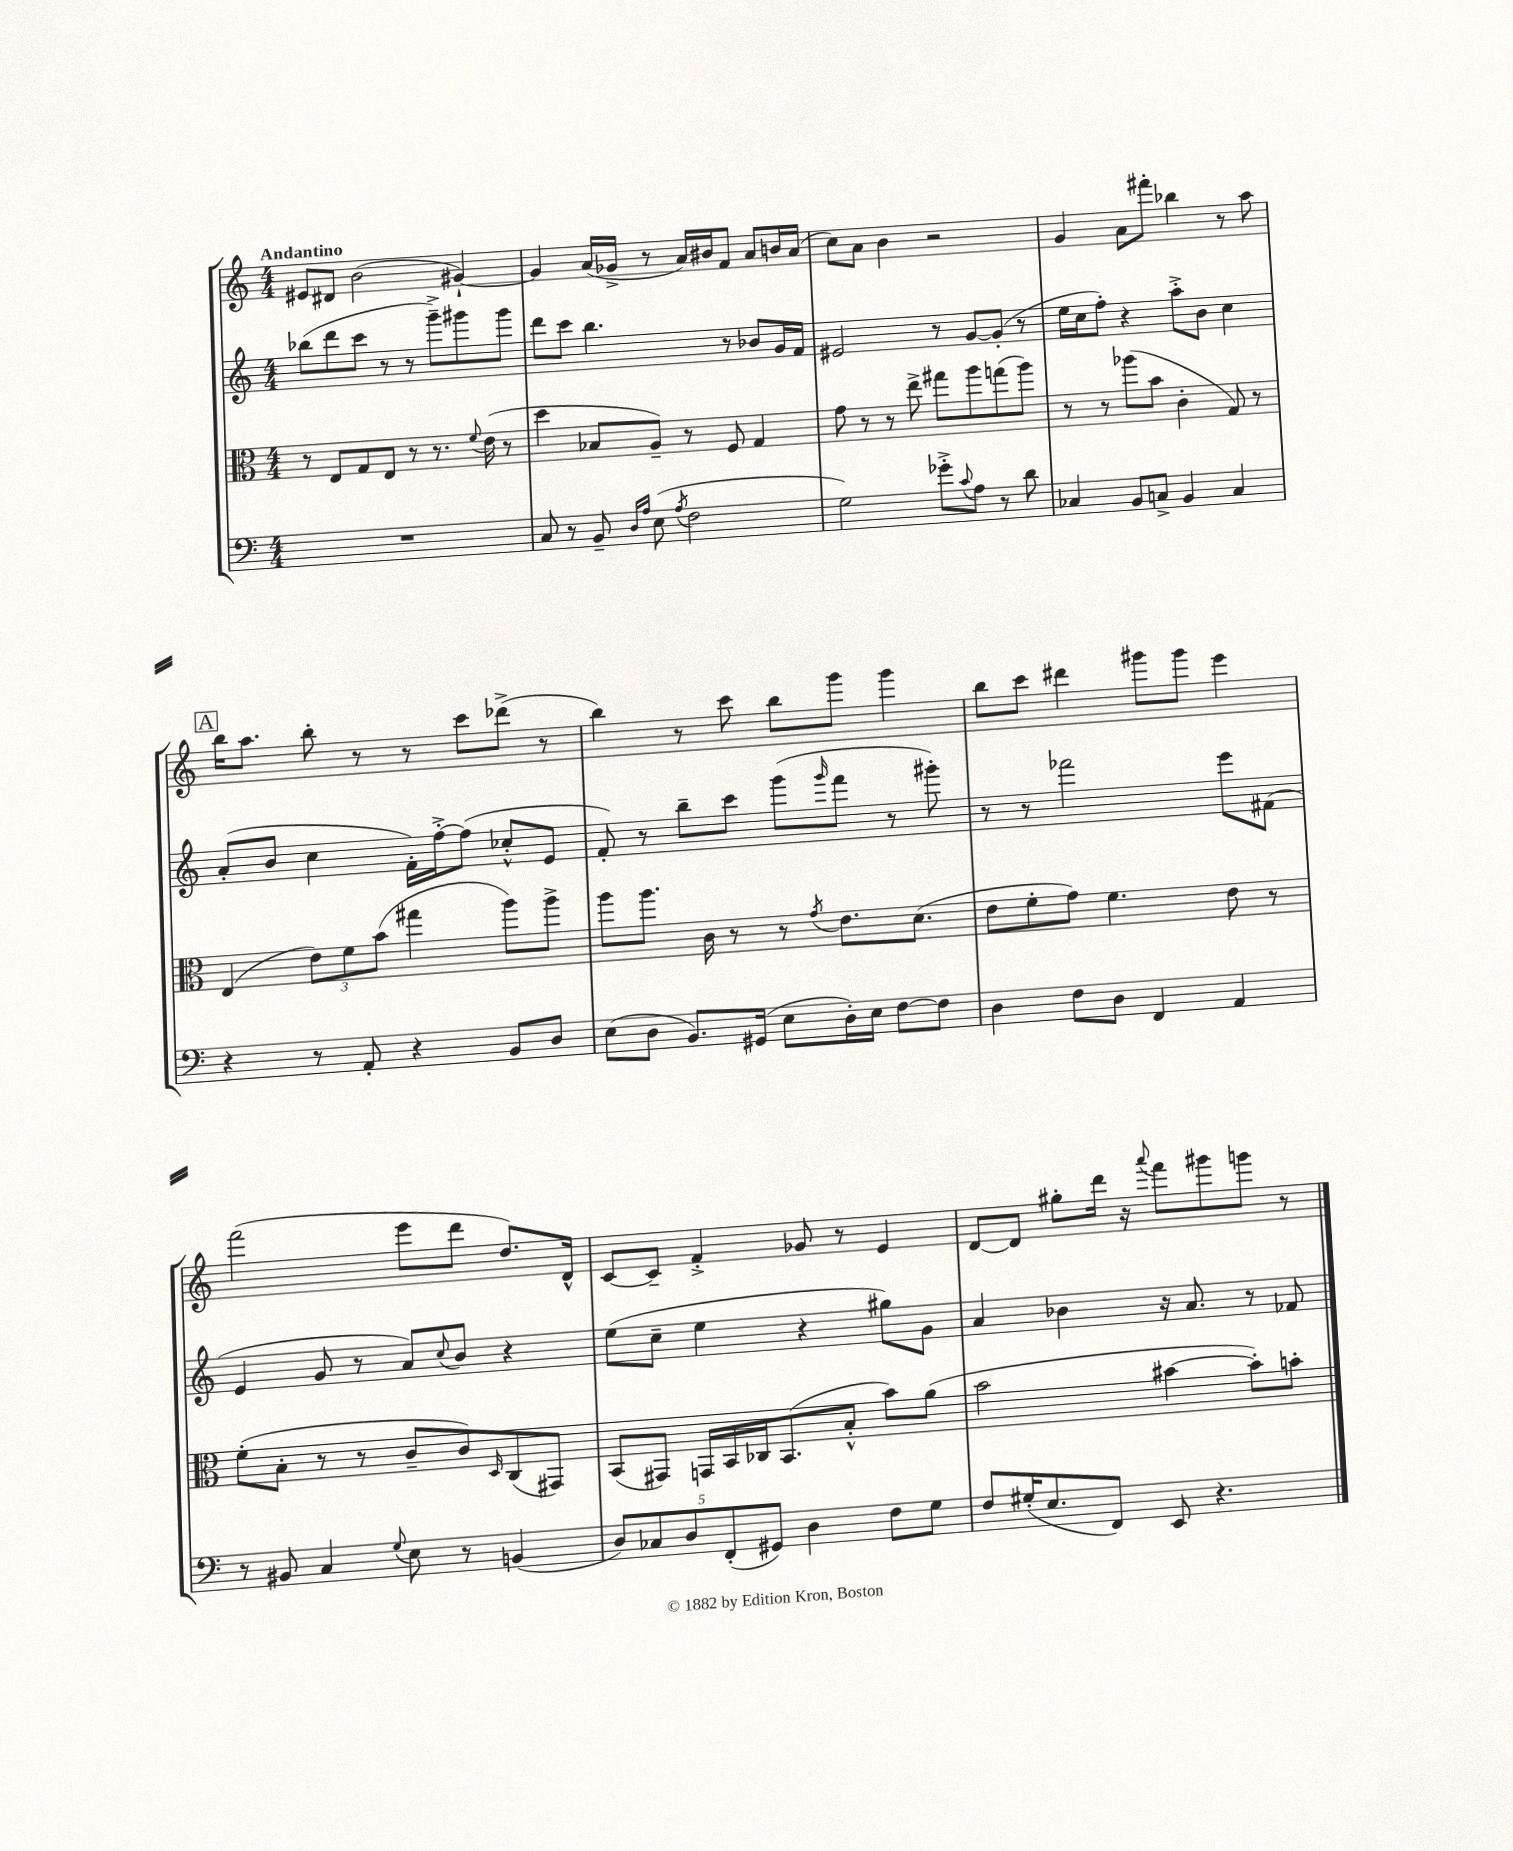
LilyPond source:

<<
\new StaffGroup <<
\new Staff = "s0" {
    \clef treble \key c \major \numericTimeSignature \time 4/4 \tempo "Andantino"
    eis'8 dis'8 b'2( gis'4~-!) |
    gis'4 a'16( ges'16-> r8 a'16) bis'16 f'8 a'8 b'16 a'16( |
    c''8) a'8 b'4 r2 |
    g'4 a'8 fis'''8-. bes''4 r8 a''8 |
    \mark \markup { \box "A" } b''16 a''8. b''8-. r8 r8 c'''8 des'''8->( r8 |
    b''4) r8 c'''8 b''8 g'''8 g'''4 |
    b''8 c'''8 dis'''4 gis'''8 gis'''8 e'''4 |
    f'''2( e'''8 d'''8 d''8.) d'16-^ |
    c'8~ c'8-- f'4-.-> ges'8 r8 e'4 |
    d'8~ d'8 gis''8-. d'''16 r16 \appoggiatura { a'''8 } f'''8 gis'''8 g'''8 r8 \bar "|." |
}
\new Staff = "s1" {
    \clef treble \key c \major \numericTimeSignature \time 4/4
    bes''8( d'''8 c'''8 r8 r8 g'''8--->) gis'''8 gis'''8 |
    d'''8 c'''8 b''4. r8 bes'8 g'16 f'16 |
    eis'2 r8 g'8~ g'8-.( r8 |
    e''16 c''16 f''8-.) r4 a''8-.-> b'8 c''4 |
    \mark \markup { \box "A" } a'8-.( b'8 c''4 f'16-.) f''16~-.-> f''8( ces''8-.-^ e'8 |
    f'8-.) r8 b''8-- c'''8 g'''8( \grace { g'''16 } f'''8 r8 gis'''8-.) |
    r8 r8 fes'''2 e'''8 fis'8( |
    e'4 g'8 r8 a'8) \appoggiatura { c''8 } b'8 r4 |
    e''8( c''8-- e''4 r4 gis''8) g'8 |
    a'4 bes'4 r16 a'8. r8 fes'8 \bar "|." |
}
\new Staff = "s2" {
    \clef alto \key c \major \numericTimeSignature \time 4/4
    r8 e8 g8 e8 r8 r8. \appoggiatura { f'8 } e'16( r8 |
    d''4 bes8 a8--) r8 f8 g4 |
    g'8 r8 r8 e''8-> gis''8 a''8 g''8( a''8) |
    r8 r8 aes''8( b'8 c'4-. g8) r8 |
    \mark \markup { \box "A" } e4( \tuplet 3/2 { e'8) f'8 b'8( } gis''4 a''8) a''8-> |
    a''8 a''8. c'16 r8 r8 \acciaccatura { g'8 } e'8. d'8.( |
    e'8 f'8-. g'8) f'4. e'8 r8 |
    f'8-.( b8-. r8 r8 c'8-- c'8) \grace { d16 } c8( gis,8) |
    b,8( gis,8) g,16 b,16 ces16 b,8.( b8-.-^ b'8) a'8( |
    b'2 bis'4~ bis'8-.) b'8-. \bar "|." |
}
\new Staff = "s3" {
    \clef bass \key c \major \numericTimeSignature \time 4/4
    R1 |
    c8 r8 b,8-- \grace { d16 a16 } e8( \acciaccatura { a8 } f2 |
    g2) ges'8-.-> \appoggiatura { c'8 } a8 r8 d'8 |
    ces4 b,8 c8-> b,4 c4 |
    \mark \markup { \box "A" } r4 r8 a,8-. r4 b,8 d8 |
    e8( d8 b,8.) gis,16( e8 d16-.) e16 f8~ f8 |
    d4 f8 d8 f,4 a,4 |
    r8 bis,8 c4 \appoggiatura { g8 } e8 r8 b,4( |
    \tuplet 5/4 { d8) ces8 d8 f,8-.( gis,8) } d4 f8 g8 |
    f8 gis16-.( e8. f,8) e,8 r4. \bar "|." |
}
>>
>>
\layout { \context { \Score \remove "Bar_number_engraver" } }
